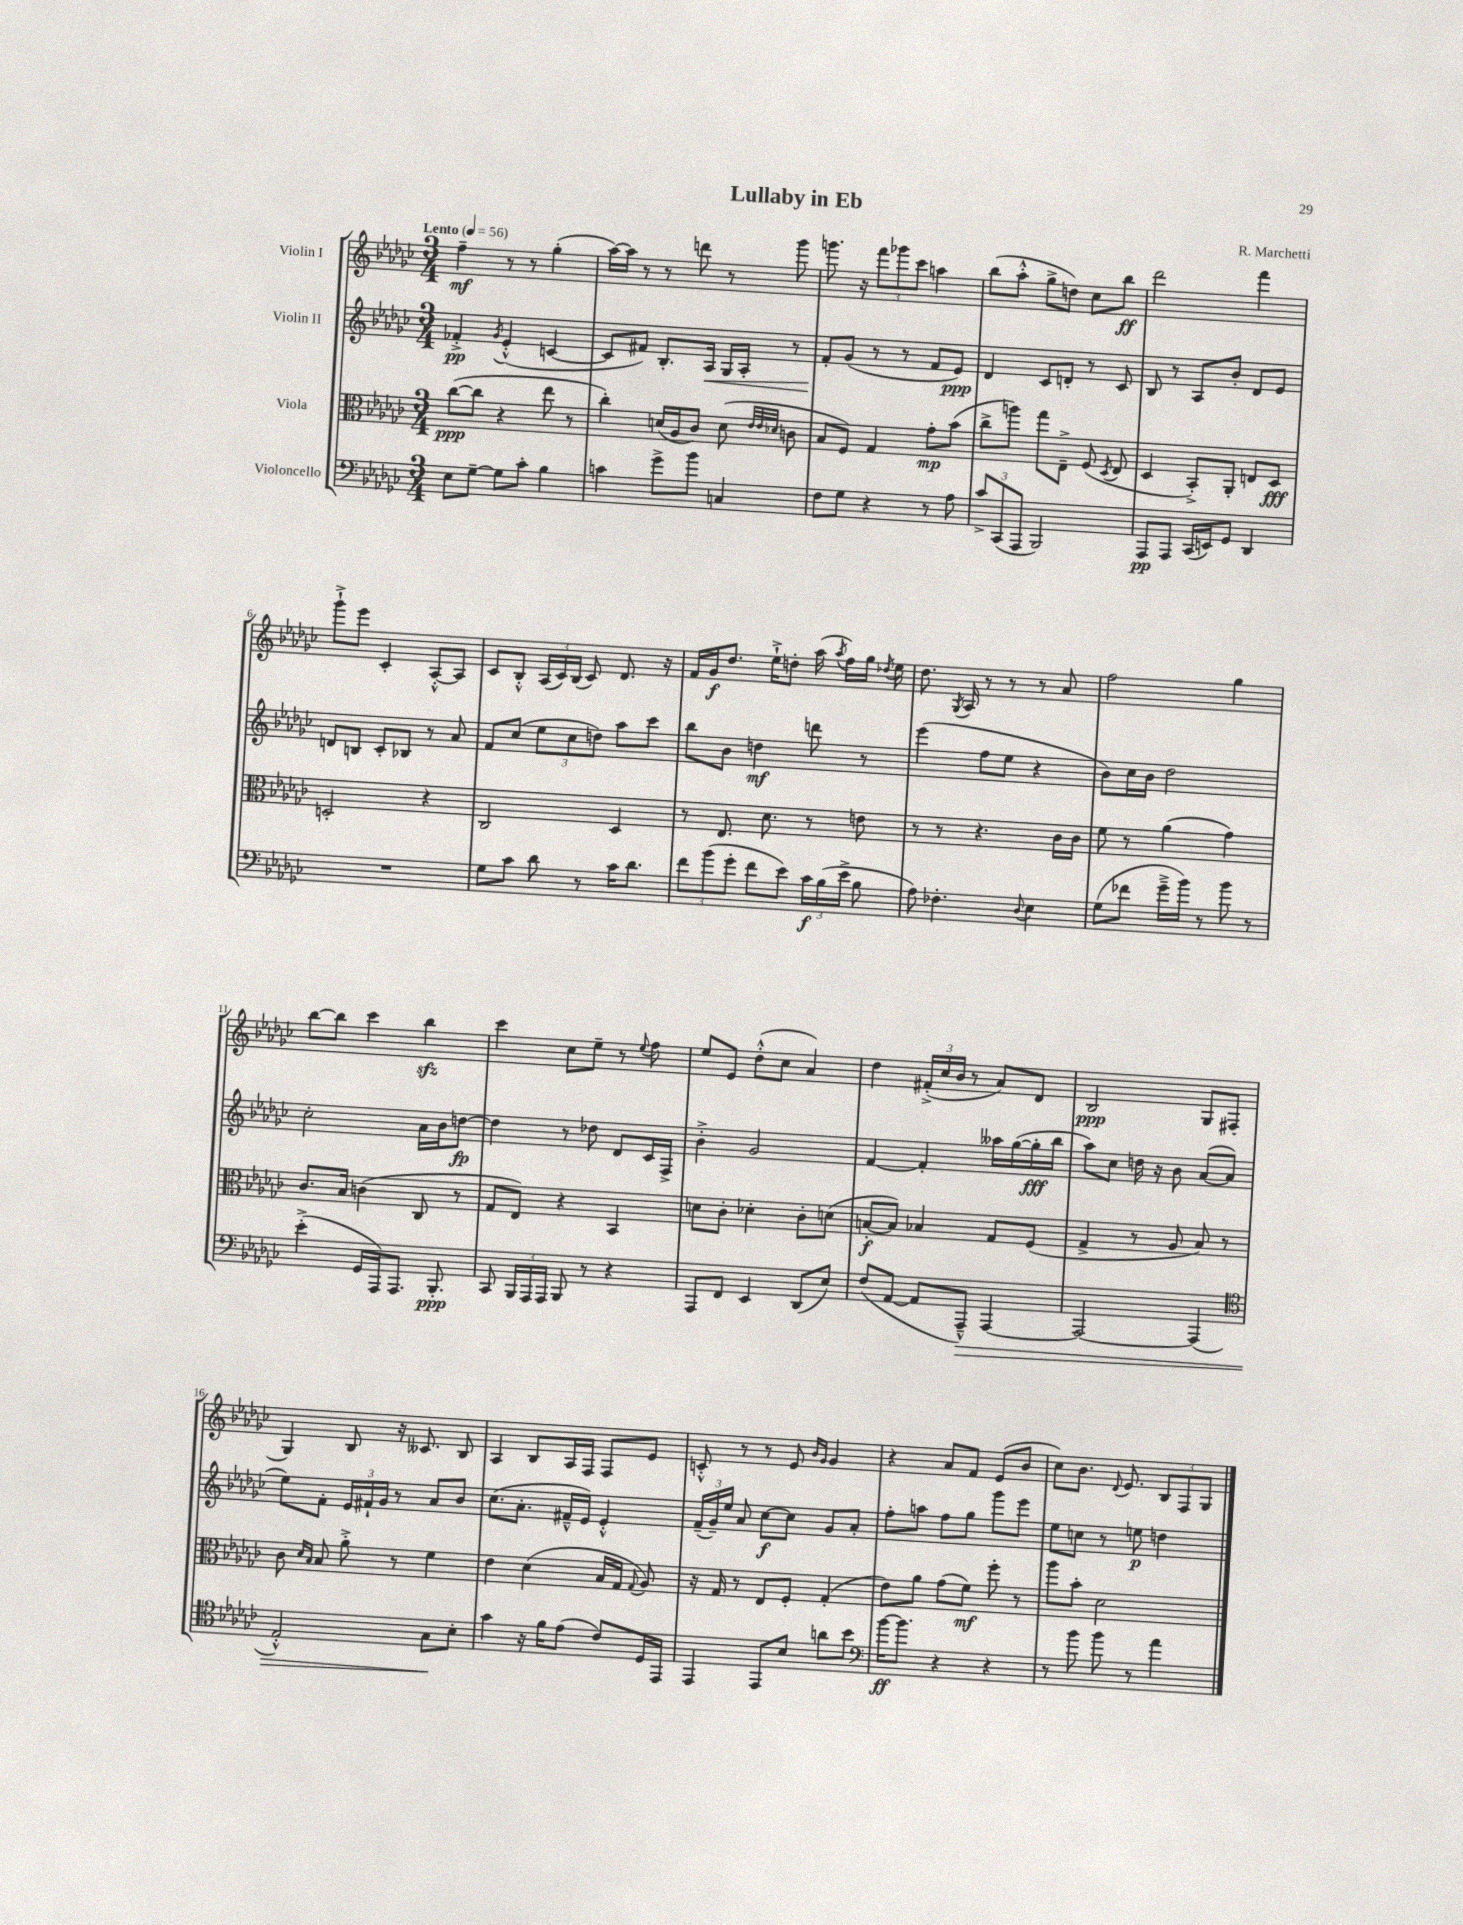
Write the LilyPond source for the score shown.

\header { title = "Lullaby in Eb" composer = "R. Marchetti" }
<<
\new StaffGroup <<
\new Staff = "s0" \with { instrumentName = "Violin I" } {
    \clef treble \key ges \major \numericTimeSignature \time 3/4 \tempo "Lento" 4 = 56
    \autoBeamOff f''4--\mf r8 r8 ges''4-.( |
    aes''16[~) aes''16] r8 r8 d'''8 r8 ges'''8 |
    g'''8. r16 \tuplet 3/2 { f'''8[ ges'''8 ces'''8] } a''4 |
    bes''8[( aes''8]-.-^ ges''8[-> d''8]) ces''8[ bes''8]\ff |
    des'''2 f'''4 |
    ges'''8[-!-> ees'''8] ces'4-. aes8[~-.-^ aes8] |
    ces'8[ bes8]-.-^ \tuplet 3/2 { aes16[( ces'16) bes16]( } ces'8) des'8. r16 |
    f'16[ ges'16\f des''8.] ees''16[-!-> d''8]-. aes''16( \acciaccatura { aes''8 } f''16[) ges''16] \acciaccatura { des''8 } ees''16 |
    des''8. \acciaccatura { ges8 } aes16 r8 r8 r8 aes'8 |
    f''2 ges''4 |
    bes''8[~ bes''8] ces'''4 bes''4\sfz |
    ces'''4 ces''8[ ees''8]-- r8 \appoggiatura { ees''8 } f''8 |
    ees''8[ ees'8] des''8[-.-^( ces''8] aes'4) |
    des''4 \tuplet 3/2 { fis'16[-.->( ces''16 bes'16] } r8 aes'8[) des'8] |
    bes2\ppp ges8[ fis8]( |
    ges4) bes8 r16 ceses'8. bes8 |
    aes4 bes8[ aes16 f16] f8[ ees'8] |
    c'8-.-^ r8 r8 ees'8 \grace { bes'16[ ges'16] } ges'4 |
    r4 aes'8[ f'8] ees'8[( bes'8] |
    ces''8[) bes'8.] \appoggiatura { des'8 } ees'8. \tuplet 3/2 { bes8[ f8 ges8] } \bar "|." |
}
\new Staff = "s1" \with { instrumentName = "Violin II" } {
    \clef treble \key ges \major \numericTimeSignature \time 3/4
    \autoBeamOff fes'4-.->\pp \acciaccatura { ges'8 } ees'4-.-^( c'4~ |
    c'8[ fis'8]) bes8.[-. aes16]\< ges16[ aes16]-. r8 |
    f'8[-.\! ges'8]( r8 r8 f'8[ ees'8]\ppp) |
    des'4 ces'8[ d'8]-. r8 ces'8 |
    bes8 r8 aes8[ bes'8]-. des'8[ ees'8] |
    d'8[ b8] ces'8[-. bes8] r8 aes'8 |
    f'8[ ces''8]( \tuplet 3/2 { ees''8[ ces''8 d''8]) } aes''8[ ces'''8] |
    bes''8[ bes'8] d''4\mf d'''8 r8 |
    ees'''4( f''8[ ees''8] r4 |
    bes'8[) ces''16 bes'16] des''2 |
    ces''2-. aes'16[ bes'16 d''8]~\fp |
    d''4 r8 des''8 des'8[ ces'16 f16]-> |
    bes'4-.-> ges'2 |
    f'4~ f'4-. aeses''16[ ges''16~( ges''16-.\fff bes''16] |
    aes''8[) ces''8] d''16 r16 bes'8 aes'8[~( aes'8] |
    ees''8[) f'8]-. \tuplet 3/2 { ees'16[ fis'16-! ges'16] } r8 aes'8[ bes'8] |
    ces''8.[( aes'8.]-. fis'16[---^ ees'16]) ees'4-.-^ |
    \tuplet 3/2 { f'16[--( ges'16--) ees''16] } aes'8 ces''8[~\f ces''8] ges'8[ aes'8]-. |
    f''8[-. a''8] f''8[ ges''8] ges'''8[ ees'''8] |
    ees''8[ c''8] r8 e''8\p d''4 \bar "|." |
}
\new Staff = "s2" \with { instrumentName = "Viola" } {
    \clef alto \key ges \major \numericTimeSignature \time 3/4
    \autoBeamOff ces''8[~\ppp( ces''8] r4 ees''8 r8 |
    ces''4-.) d'16[( aes16 ces'8]) d'8( \grace { ees'32[ ees'32 des'32] } c'8 |
    bes8[ f8]) ges4 ges'8[-.\mp bes'8]( |
    ces''8[-> a''8]) ges''8[ ees8]---> f8( \acciaccatura { des8 } ees8 |
    des4 bes,8[-.->) aes,8]-. e8[ des8]\fff |
    d2-. r4 |
    ces2 des4 |
    r8 ees8. des'8. r8 e'8 |
    r8 r8 r4. ces'16[ ces'16] |
    f'8 r8 aes'4( ges'4) |
    ces'8.[ bes16] c'4( ces8 r8 |
    ges8[ ees8]) r4 bes,4 |
    d'8[ ces'8]-. des'4-. ces'8[-. d'8]( |
    b8[~-.\f b8]) bes4 ges8[ f8]( |
    ges4-> r8 aes8 bes8) r8 |
    ces'8 \grace { des'16[ bes16] } bes8 aes'8-.-> r8 f'4 |
    ees'4 des'4( bes16[ ges16] \appoggiatura { ges8 } aes8) |
    r16 ges16 r8 ees8[ f8]-. ges4-.( |
    ees'8[) aes'8] ges'8[( f'8]\mf) f''8-. r8 |
    aes''8[ bes'8]-. des'2 \bar "|." |
}
\new Staff = "s3" \with { instrumentName = "Violoncello" } {
    \clef bass \key ges \major \numericTimeSignature \time 3/4
    \autoBeamOff ees8[ ges8]~-- ges8[ ces'8]-. bes4 |
    c'4 ges'8[-> bes'8] c4 |
    f8[ ges8] r4 r8 aes8 |
    \tuplet 3/2 { ces'8[-> ces,8( aes,,8] } bes,,2) |
    aes,,8[\pp aes,,8] ces,16[( e,16) ges,8] des,4 |
    R2. |
    ges8[ ces'8] des'8 r8 ces'16[ des'8.] |
    \tuplet 3/2 { f'8[ bes'8( ges'8]-. } f'8[ ees'8]) \tuplet 3/2 { ces'16[\f bes16( ees'16]-> } bes8 |
    aes8) fes4.-. \appoggiatura { des8 } ees4 |
    ges8[( fes'8] ges'16[---> bes'16]) r8 bes'8 r8 |
    ees'4-.->( ges,16[ aes,,16) aes,,8.] bes,,8.-.\ppp |
    ces,8 \tuplet 3/2 { bes,,16[ aes,,16 aes,,16] } bes,,8 r8 r4 |
    aes,,8[ f,8] ees,4 des,8[( ees8]) |
    f8[( aes,8]~ aes,8[ aes,,8]---^\>) aes,,4~ |
    aes,,2~ aes,,4( |
    \clef tenor ees2-.-^) ges8[\! bes8]-. |
    ges'4 r16 f'16[ ees'8]( ces'8[) des16 ees,16] |
    ees,4 ees,8[ bes8] a'8[ bes'8] |
    \clef bass bes'16[~\ff bes'8.] r4 r4 |
    r8 bes'8 bes'8 r8 aes'4 \bar "|." |
}
>>
>>
